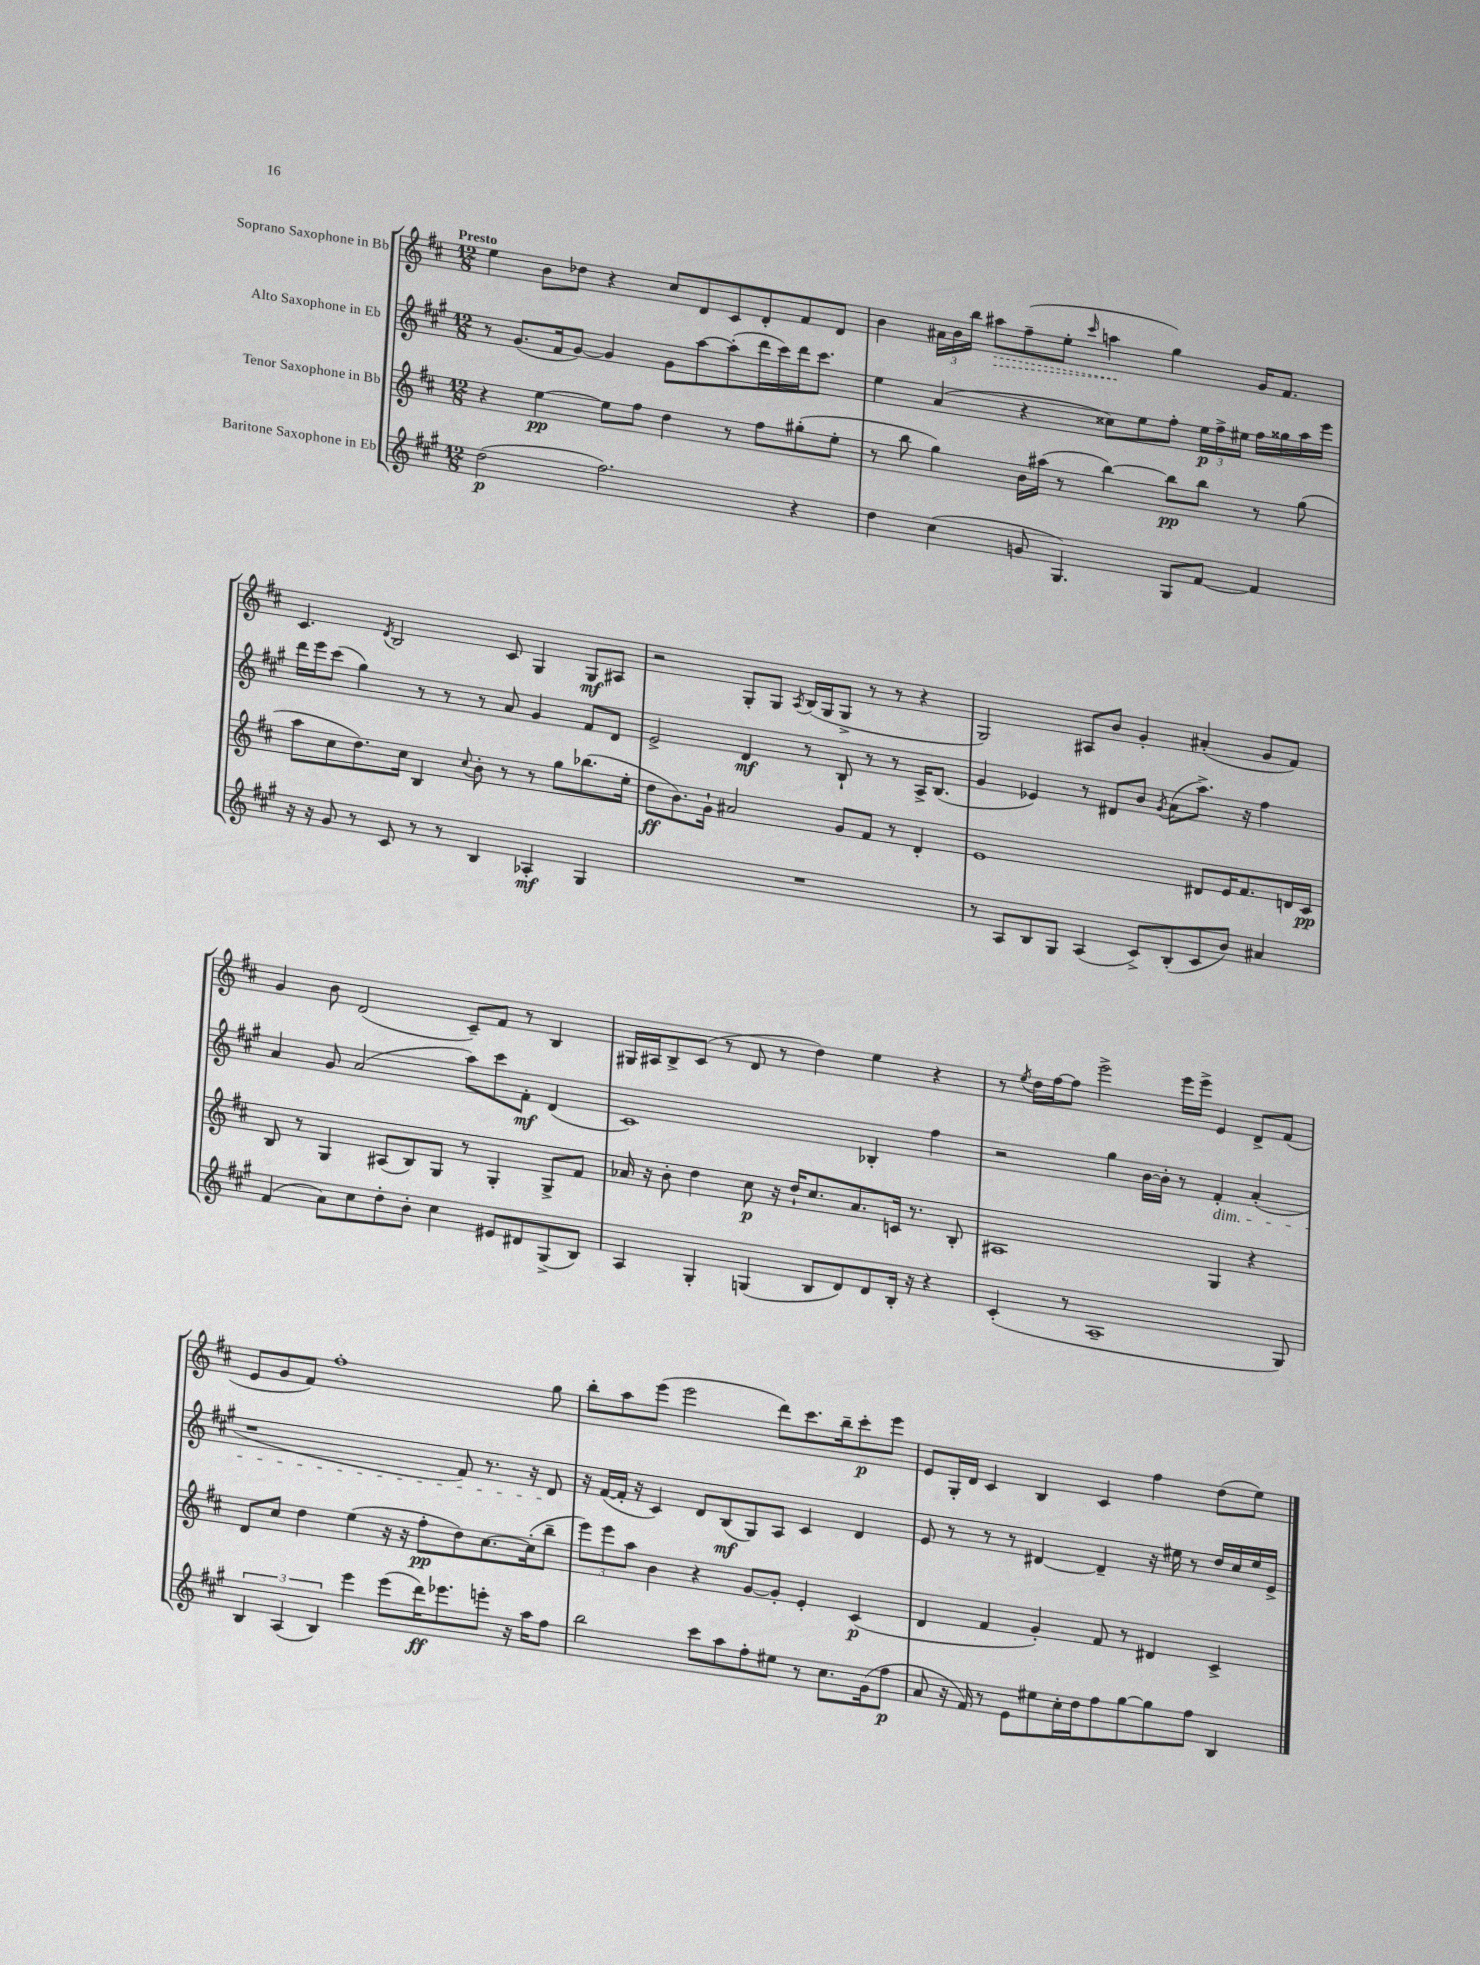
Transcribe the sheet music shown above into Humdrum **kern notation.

**kern	**kern	**kern	**kern
*staff4	*staff3	*staff2	*staff1
*clefG2	*clefG2	*clefG2	*clefG2
*k[f#c#g#]	*k[f#c#]	*k[f#c#g#]	*k[f#c#]
*M12/8	*M12/8	*M12/8	*M12/8
(2dd	4r	8r	4ee
.	.	(8.g#	.
.	[4ee	.	8b
.	.	16f#	.
.	.	[8g#)	8dd-
2.ff#)	8ee]	4g#]	4r
.	8ff#	.	.
.	4dd	8g#	8cc#
.	.	[8aa	8d
.	8r	(8aa']	8c#
.	8ff#	16ddd	8d'
.	.	16ccc#)	.
4r	(8gg#'	16ddd	8f#
.	.	8.ccc#	.
.	8ee'	.	8d
=	=	=	=
4dd	8r	4ee	4b
.	8bb	.	.
(4cc#	4gg)	(4a	24a#
.	.	.	24b
.	.	.	24bb
.	.	.	8aa#
8g	16b	4r	(8ff#~
.	(16aa#	.	.
4.G#)	8r	.	8ee'
.	.	.	16qqccc#
.	[4bb)	8cc##)	4aa
.	.	8ee	.
8G#	8bb]	8ff#'	4gg)
[8f#	8bb	24ee	.
.	.	24ff#^	.
.	.	24ee#	.
4f#]	8r	16ff#	16g
.	.	16gg##	8.f#
.	(8gg	16aa	.
.	.	16eee	.
=	=	=	=
16r	8aa	16ddd	4.c#
16r	.	16eee	.
8g#	8cc#	(8ccc#	.
8r	8.dd)	4gg#)	.
.	.	.	8qd
8c#	.	.	2B
.	16cc#	.	.
8r	4B	8r	.
8r	.	8r	.
.	8qqcc#	.	.
4B	8b'	8r	.
.	8r	8a	8c#
4A-'	8r	4g#	4G
.	8gg	.	.
4G#	(8.bb-	8f#	8G
.	.	8d	8A#
.	16ee'	.	.
=	=	=	=
1.r	8dd	2e^	2r
.	8.b)	.	.
.	16g`	.	.
.	2a#	.	.
.	.	4d	8G'
.	.	.	8G
.	.	.	8qA
.	.	8r	(16B
.	.	.	16G
.	8g	8B`	8G^
.	8f#	8r	8r
.	8r	8r	8r
.	4d'	16A^	4r
.	.	(8.B	.
=	=	=	=
8r	1e	4g#	2G)
8A	.	.	.
8B	.	4e-)	.
8G#	.	.	.
(4A	.	8r	8A#
.	.	8d#	8b
8c#^)	.	8b	4g'
.	.	8qg#	.
(8B'	.	(8a	.
8c#	8d#	8.aa^)	(4a#'
8b)	16e	.	.
.	8.f#	16r	.
4a#	.	4ff#	8g
.	16d	.	8f#)
.	16c#	.	.
=	=	=	=
(4f#	8B	4a	4g
.	8r	.	.
8a)	4G	8g#	8b
8cc#	.	(2a	(2d
8dd'	(8A#	.	.
8b'	8B)	.	.
4cc#	8G	.	.
.	8r	8aa)	8c#~)
8e#	4G'	8ccc#	8f#
8d#	.	8f#'	8r
(8G#^	8G^	(4d	4B
8B)	8f#	.	.
=	=	=	=
4A	16a-	1c#)	16G#
.	16r	.	16A#
.	8b'	.	8B^
4G#'	4dd	.	(8c#
.	.	.	8r
(4G	8cc#	.	8d
.	16r	.	8r
.	16dd`	.	.
8B	8.cc#	.	4dd)
8d)	.	.	.
.	8.a-	.	.
8d	.	4B-'	4ee
16B'	16c	.	.
16r	8.r	.	.
4r	.	4ff#	4r
.	8B'	.	.
=	=	=	=
(4c#'	1A#	2r	8r
.	.	.	8qee
.	.	.	16dd
.	.	.	[16ff#
8r	.	.	8ff#]
1A~	.	.	2eee^
.	.	4gg#	.
.	.	[16b	.
.	.	16b']	.
.	.	8r	16eee
.	.	.	16eee^
.	4G	4f#'	4e
.	4r	(4a'	8d^
8G#)	.	.	(8f#
=	=	=	=
6B	8d	1r	8e
.	8cc#	.	8g
(6A	.	.	.
.	4dd	.	8f#)
6B)	.	.	.
.	.	.	1ff#'
4eee	(4ee	.	.
(8eee	16r	.	.
.	16r	.	.
16ddd)	8ff#'	.	.
8.eee-	.	.	.
.	8dd)	8f#)	.
8eee'	[8.cc#	8.r	.
16r	.	.	.
16aa	(16cc#']	16r	.
8ff#	8bb~	8d	8gg
=	=	=	=
2bb	12eee)	16r	8bb'
.	.	([16f#	.
.	12eee	.	.
.	.	16f#']	8aa
.	12aa	.	.
.	.	16r	.
.	4b	4c#)	(8eee
.	.	.	2eee
8ccc#	4r	8d	.
8aa	.	(8B	.
8ff#'	[8g	8G#)	.
8ee#	8g']	8A	8ddd)
8r	4e'	4c#	8.ccc#
8.cc#	.	.	.
.	.	.	16bb~
.	(4c#	4d	8ccc#'
(16g#	.	.	.
8ff#	.	.	8eee
=	=	=	=
8a	4d	8e	8e
16r	.	8r	16G'
16f#)	.	.	16d
8r	4f#	8r	4c#
8e	.	8r	.
8ee#	4g')	[4d#	4B
16cc#'	.	.	.
16dd	.	.	.
8ff#	8f#	4d#~]	4c#
[8gg#	8r	.	.
8gg#]	4d#	16r	4ff#
.	.	16ee#	.
8ff#	.	8r	.
4B	4c#^	16dd	(8dd
.	.	16cc#	.
.	.	16ee#	8ee)
.	.	16e^	.
==	==	==	==
*-	*-	*-	*-
